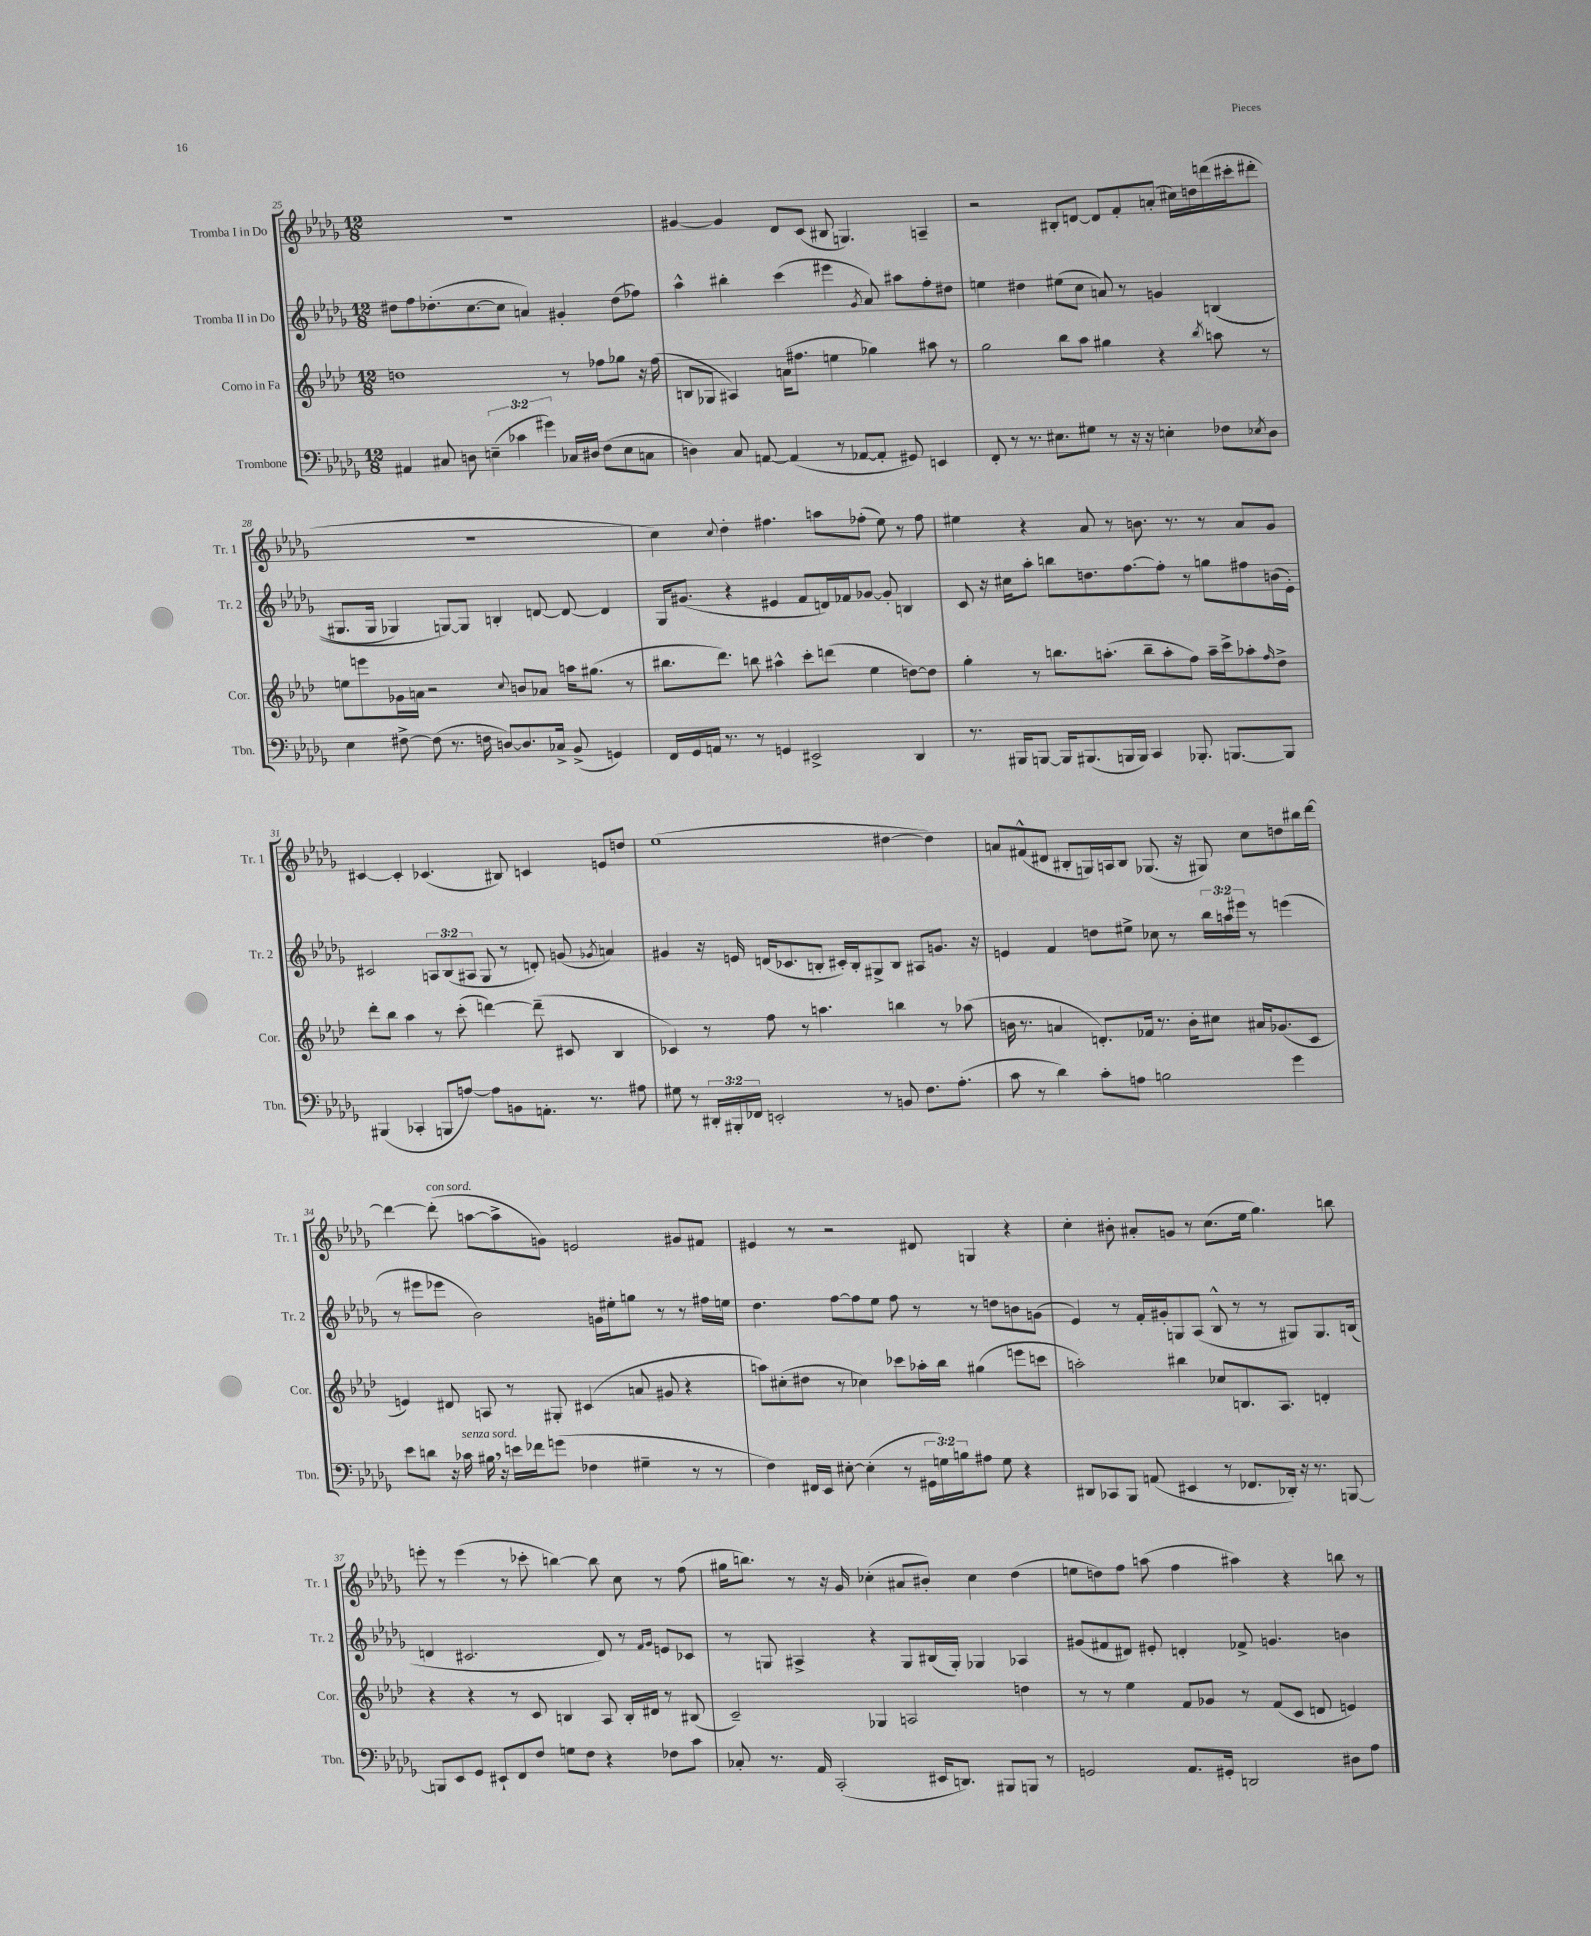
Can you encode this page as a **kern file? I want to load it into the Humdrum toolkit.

**kern	**kern	**kern	**kern
*part4	*part3	*part2	*part1
*staff4	*staff3	*staff2	*staff1
*I"Trombone	*I"Corno in Fa	*I"Tromba II in Do	*I"Tromba I in Do
*I'Tbn.	*I'Cor.	*I'Tr. 2	*I'Tr. 1
*clefF4	*clefG2	*clefG2	*clefG2
*k[b-e-a-d-g-]	*k[b-e-a-d-]	*k[b-e-a-d-g-]	*k[b-e-a-d-g-]
*M12/8	*M12/8	*M12/8	*M12/8
=25	=25	=25	=25
4AA#X/	1ddn	8dd#X\L	1.r
.	.	8ff\	.
8C#X/	.	(8.dd-X'\	.
8Dn\	.	.	.
.	.	[8.cc\	.
(6En~\	.	.	.
.	.	8cc\J]	.
6c-X\	.	.	.
.	.	4an/)	.
6g#X\)	.	.	.
16C-X/LL	8r	4g#X'/	.
16D#X/JJ	.	.	.
(8F\L	8ff-X\L	.	.
8E\	8gg-X\J	(8dd-\L	.
8Cn\J	16r	8ff-X\J)	.
.	(16ff-\	.	.
=26	=26	=26	=26
4Dn\)	8Bn/L	4aa-^^\	[4g#X/
.	8G-X/J	.	.
8C/	4A#X/)	4bb#X'\	4g#/]
[8AAn/	.	.	.
(4AA/]	(16an\KL	(4ccc\	8d-/L
.	8.ff#X\J	.	.
.	.	.	(8c/J
8r	4een\	4eee#X\	8B#X/
[8AA-X/L	.	.	4.Gn/)
.	.	8qg-/	.
8AA-'/J]	4gg-X\)	8a-/)	.
8GG#X/)	.	8aa#X\L	.
4EEn/	8aa#X\	8ff'\	4An~/
.	8r	8dd#X\J	.
=27	=27	=27	=27
8FF'/	2gg\	4een\	2r
8r	.	.	.
8.r	.	4dd#X\	.
8.E#X\L	.	.	.
.	8bb-\L	(8ee#X\L	8B#X'/L
8G#X\J	8aa-\J	8cc\J	[8dn/J
8r	4gg#X\	8an/)	8d/L]
16r	.	8r	8f'/
16r	.	.	.
4En'\	4r	4gn/	(8an'/J
.	.	.	16cc#X\LL)
.	.	.	16ddn\
.	8qbb-/	.	.
8F-X\L	8aan\	((4Bn/	(16dddn\
.	.	.	16ccc#X'\J
8qE-X/	.	.	.
8D-\J	8r	.	8ddd#X'\J
!!LO:LB:g=z
=28	=28	=28	=28
4E-\	8een\L	8.G#X/L	1.r
.	8eeen\	.	.
.	.	16G#/Jk	.
[8F#X^\	16g-X\L	4G-X/)	.
.	16an\JJ	.	.
(8F#\]	2r	.	.
8.r	.	[8Gn/L)	.
.	.	8G/J]	.
16Fn\	.	.	.
[8Dn/L)	.	4Bn'/	.
.	8qqcc/	.	.
8.D/]	8bn/L	.	.
.	8a-X/J	[8dn/	.
16C-X^/Jk	.	.	.
(8BB-^/	16aan\KL	8d/_	.
.	(8.gg#X\J	.	.
4GGn/)	.	4d/]	.
.	8r	.	.
=29	=29	=29	=29
16FF/LL	8.bb#X\L	16G-/KL	4cc\)
16GG-/	.	(8.g#X/J	.
16AAn/JJ	.	.	.
8.r	8.ddd-\J)	.	.
.	.	.	8qqcc/
.	.	4r	4dd-'\
8r	8bbn\	.	.
4GGn/	4aa#X^^\	4e#X/	4.ff#X\
2EE#X^/	8ccc'\L	8f/L	.
.	(8dddn\J	16dn/L)	8aan\L
.	.	16f-X/J	.
.	4ee-\	[8g-X/J	(8ff-X'\J
.	.	8g-'/]	8ee-\)
4DD-/	[8ddn\L)	4Bn/	8r
.	8dd\J]	.	8ff-\
=30	=30	=30	=30
8.r	4gg'\	8c/	4ee#X\
.	.	16r	.
16BBB#X/KL	.	16cc#X\KL	.
[8BBBn/J	8r	8aa-'\J	4r
16BBB/KL]	8.bbn\L	8bbn\L	.
(8.BBB#X/	.	.	.
.	.	8.ddn\	8a-/
.	(8.aan'\J	.	.
16BBBn/L	.	.	8r
16BBB/JJ)	.	[8.ff\	.
4CC/	8bb~\L	.	8.bn\
.	8aa'\	8ff'\J]	.
.	.	.	8.r
8.BBB-X'/	8ff\J)	8r	.
.	16aa~\LL	8ggn\L	8r
[8.BBBn/L	16ccc^\J	.	.
.	8aa-X'\	8ff#X\	8a-/L
.	16qqff/	.	.
8BBB/J]	8dd-^\J	(16bn\L	8g-/J
.	.	16e-'\JJ)	.
!!LO:LB:g=z
=31	=31	=31	=31
(4BBB#X/	8ddd-'\L	2c#X/	[4c#X/
.	8bb-\J	.	.
4CC-X'/	4aa-\	.	4c#'/]
8BBBn/L	8r	12An/L	(4.c-X/
.	.	(12B-/	.
[8An/J)	(8ccc'\	.	.
.	.	12A#X/J	.
8A\L]	[4dddn\)	8G-/	.
8BBn\	.	8r	8B#X/)
8.AAn'\J	(8ddd~\]	8dn'/)	4cn/
.	8c#X/	(8gn/	.
8.r	.	.	.
.	.	8qg-X/	.
.	4B-/	4an/)	8en/L
8A#X\	.	.	8ddn/J
=32	=32	=32	=32
8G#X\	4c-X/)	4g#X/	(1ee-
8r	.	.	.
24DD#X'/LL	8r	16r	.
24BBB#X'/	.	.	.
.	.	16en/	.
24FF-X/JJ	.	.	.
2EEn'/	8ff\	(16dn/KL	.
.	.	8.c-X/	.
.	8r	.	.
.	4.aan\	8Bn'/J	.
.	.	16c#X'/LL)	.
.	.	16B'/J	.
8r	.	8G#X^/	.
8BBn/	4bbn\	8B/J	[4dd#X\
8.F\L	.	8A#X/L	.
.	8r	8.gn/J	4dd#\])
(8.A-'\J	.	.	.
.	(8aa-X\	.	.
.	.	16r	.
=33	=33	=33	=33
8c\	16bn\	4en/	8an/L
.	8.r	.	.
8r	.	.	(8f#X^^/
4d-\)	4an/	4f/	8d#X/J
.	.	.	8B#X'/L
8c'\L	8.dn'/L)	8ddn\L	16Gn/L)
.	.	.	16An/J
8An\J	.	8ee#X^\J	8B#/J
.	16f-X/Jk	.	.
2Bn\	8.r	8cc-X\	(8.G-X/
.	.	8r	.
.	16b'\KL	.	16r
.	8cc#X\J	24bb-\LL	8G#X/)
.	.	24aan\	.
.	.	24eee#X\JJ	.
.	16a#X/KL	8r	8cc\L
.	(8.g-X/	.	.
4g-\	.	(4eeen\	8ddn\
.	8c/J	.	16bb#X\L
.	.	.	[16ddd-\JJ
!!LO:LB:g=z
=34	=34	=34	=34
8e-\L	4en/)	8r	4ddd-\_
8dn\J	.	8eee#X\L	.
!	!	!	!LO:TX:a:i:t=con sord.
16r	8d#X/	8eee-X\J	(8ddd-'\]
!LO:TX:a:i:t=senza sord.	!	!	!
16c-X\	.	.	.
16B#X,\	8An/	2b-\)	[8aan\L
16r	.	.	.
16en\LL	8r	.	8aa^\]
16f-X\J	.	.	.
(8gn\J	8G#X'/	.	8gn\J)
4F-X\	(4c#X/	.	2en/
.	.	16gn\LL	.
.	.	16ee#X'\J	.
4G#X~\	8an/	8ggn\J	.
.	8g#X/	8r	.
8r	4r	8r	8g#X/L
8r	.	16ff#X\LL	8f#X/J
.	.	16een\JJ	.
=35	=35	=35	=35
4F\)	8aan\L)	4.dd-\	4e#X/
.	(8cc#X'\	.	.
16FF#X/LL	8dd#X\J	.	8r
16EE-/JJ	.	.	.
[8E#X'\	8r	[8ff\L	2r
(4E#'\]	4cc-X\)	8ff\]	.
.	.	8ee-\J	.
8r	8ccc-X\L	8ff\	.
24GG#X\LL	16aa-X'\L	8r	8d#X/
24Gn\)	.	.	.
.	16bb-\JJ	.	.
24Bn\J	.	.	.
8A#X\J	(4gg#X\	8r	4Gn/
8G\	.	8ddn\L	.
4r	8eeen\L	8bn\	4r
.	8cccn\J	(8gn\J	.
=36	=36	=36	=36
8DD#X/L	2aan'\)	4e-/)	4cc'\
8CC-X/	.	.	.
8BBB-/J	.	8r	8b#X'\
(8AAn/	.	16f'/LL	8a#X'/L
.	.	16g#X'/J	.
4EE#X/	4bb#X\	8Gn/	8gn/J
.	.	(8A-/J	8r
8r	8cc-X/L	8B-^^/	(8.cc\L
8.FF-X/L	8.Bn/	8r	.
.	.	.	16ee-\Jk
.	.	8r	4.gg-\)
16DD-X'/Jk)	8.A-/J	.	.
16r	.	8G#X/L)	.
8.r	.	.	.
.	4dn'/	8.G#/	.
[8BBBn/	.	.	8bbn\
.	.	(16Bn/Jk	.
!!LO:LB:g=z
=37	=37	=37	=37
8BBBn/L]	4r	4dn/	8eeen'\
8EE-/	.	.	8r
8GG-/J	4r	2.c#X/	(4eee\
8EE#X`/L	.	.	.
8FF/	8r	.	8r
8F/J	8c/	.	8ccc-X'\
8Gn\L	4Bn/	.	[4bbn\)
8F\J	.	.	.
4r	8A-/	8d/)	8bb\]
.	16B'/LL	8r	8cc\
.	16d#X/JJ	.	.
.	.	16qqf/LL	.
.	.	16qqg-/JJ	.
8F-X\L	8r	8en/L	8r
8c\J	(8B#X/	8c-X/J	(8ff\
=38	=38	=38	=38
8C-X'/	2c~/)	8r	16gg#X\KL
.	.	.	8.bbn\J)
8.r	.	8Gn/	.
.	.	4A#X^/	8r
16AA-/	.	.	.
(2CC'/	.	.	16r
.	.	.	16g-/
.	4G-X/	4r	(4cc-X'\
.	2An/	8G/L	8a#X/L
16EE#X/KL	.	(16B#X/L	8b#X'/J)
8.DDn/J)	.	16G'/JJ)	.
.	.	4G-X/	4cc-\
8BBB#X/L	.	.	.
8BBBn/J	4ddn\	4A-X/	(4dd-\
8r	.	.	.
=39	=39	=39	=39
2GGn/	8r	(8g#X/L	8een\L
.	8r	8f#X/	8ddn\)
.	4ee-\	8d#X/J)	8ff\J
.	.	8e#X'/	(8aan\
8.AA-/L	8f/L	4dn'/	4ff\
.	8g-X/J	.	.
16GG#X'/Jk	.	.	.
2DDn/	8r	8f-X^/	4aa#X\)
.	(8f/L	4.gn/	.
.	8c/J	.	4r
.	8dn/	.	.
8D#X\L	4en/)	4bn\	8bbn\
8A-\J	.	.	8r
==	==	==	==
*-	*-	*-	*-
